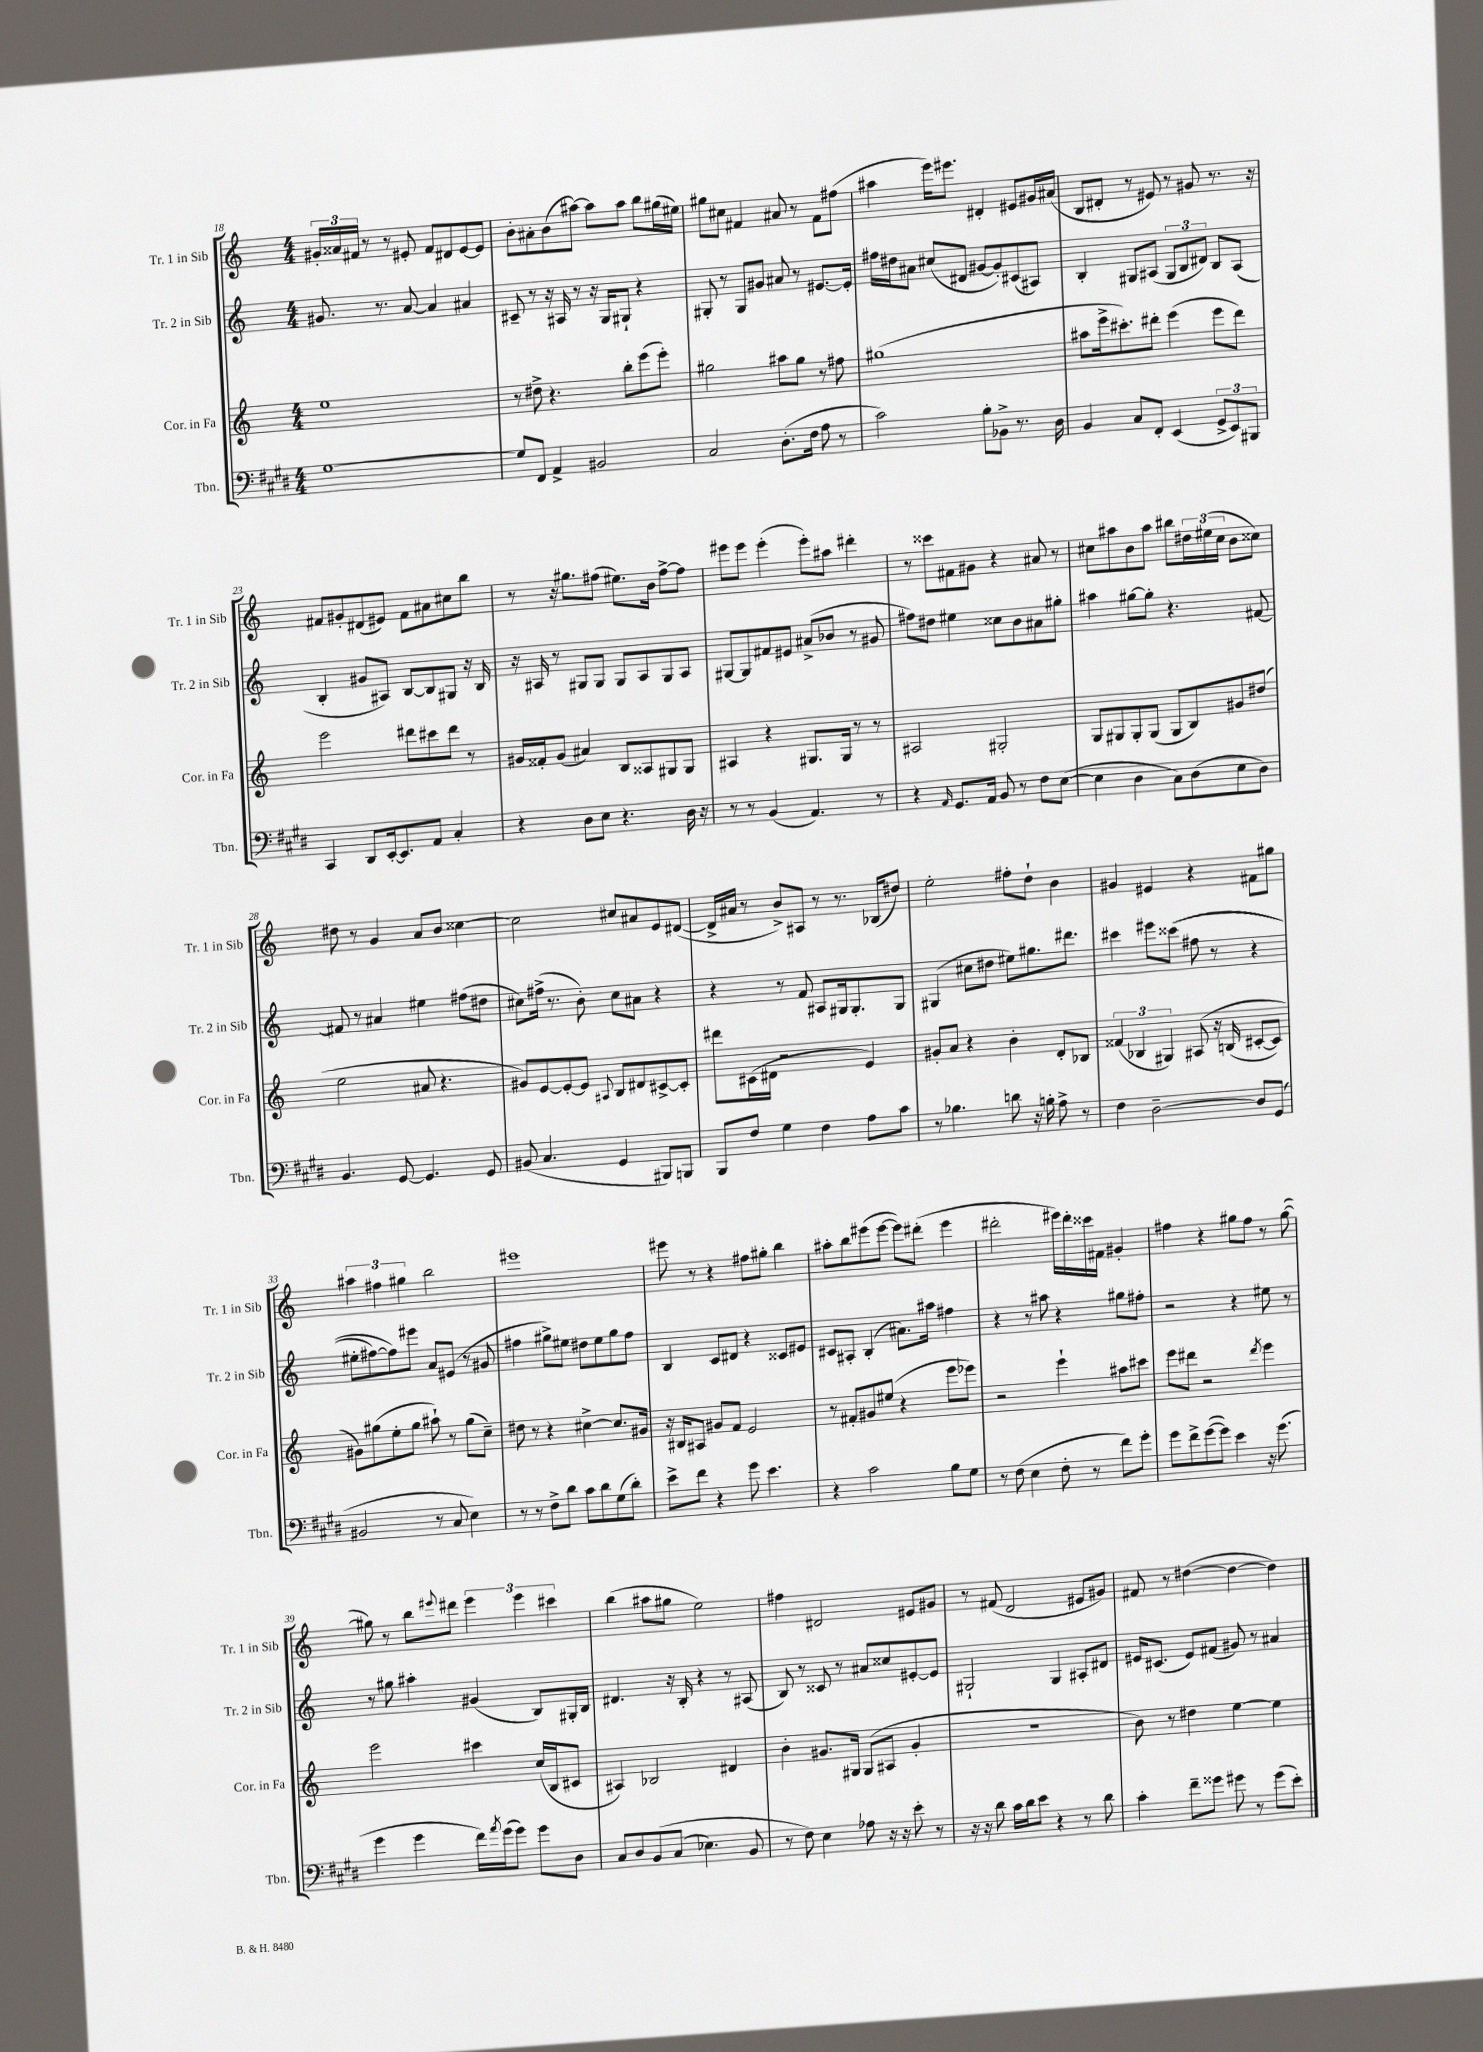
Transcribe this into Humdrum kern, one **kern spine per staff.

**kern	**kern	**kern	**kern
*staff4	*staff3	*staff2	*staff1
*clefF4	*clefG2	*clefG2	*clefG2
*k[f#c#g#d#]	*k[]	*k[]	*k[]
*M4/4	*M4/4	*M4/4	*M4/4
[1G#	1ee	8.g#	24g#'
.	.	.	24a##
.	.	.	24f#
.	.	.	8r
.	.	8.r	.
.	.	.	8r
.	.	[8a	8e#'
.	.	4a]	8f#
.	.	.	8d#
.	.	4a#	[8e#
.	.	.	8e#]
=	=	=	=
8G#]	8r	8c#~	8b'
8FF#	8dd#^	8r	8a#'
4AA^	4.r	16r	(8b
.	.	16A#	.
.	.	8r	[8aa#)
2BB#	.	16r	8aa#]
.	.	16G	.
.	8bb'	8G#`	8aa#
.	(8eee	4r	8bb
.	8eee')	.	(16gg#
.	.	.	16ee#)
=	=	=	=
2C#	2gg#	8G#'	8gg#
.	.	8r	8cc#
.	.	8G#	4f#
.	.	8g#	.
(8.D#'	8aa#	8a#	8a#
.	8gg#	8r	8r
16F#	.	.	.
8A	8r	[8.e#	8f#
8r	8ff#	.	(8ff#
.	.	16e#']	.
=	=	=	=
2c#)	(1gg#	16ff#	4aa#
.	.	16dd#	.
.	.	8a#	.
.	.	(8cc#	16eee)
.	.	.	8.eee#
.	.	8d#	.
8B'	.	[8g#	4d#'
8BB-^	.	8g#'])	.
8.r	.	(8c#	8e#
.	.	8A#)	16g#
16D#	.	.	(16a#
=	=	=	=
4BB	8aa#	4B'	8B
.	16eee^	.	8d#'
.	8.ccc#')	.	.
8C#	.	8G#	8r
8FF#'	8ddd#'	(8A#	8e#)
(4EE	(4eee	12G#	8r
.	.	12B	.
.	.	.	8g#
.	.	12d#)	.
12GG#^	8eee	8B	8.r
12EE)	.	.	.
.	8ddd#)	(8A#	.
12BBB#	.	.	.
.	.	.	16r
=	=	=	=
4CC#	2eee	4B'	8f#
.	.	.	8g#'
8DD#	.	8g#	(8d#
[16EE'	.	8A#)	8e#)
8.EE]	.	.	.
.	8ddd#	[8B	8f#
8AA	8ccc#	8B]	8a#
4C#'	8ddd#	8G#	8cc#
.	8r	16r	8bb
.	.	16B	.
=	=	=	=
4r	16g#	16r	8r
.	16f##'	16A#	.
.	(8g#	8r	16r
.	.	.	8.gg#
8D#	4a#)	8G#	.
8E	.	8G#	(8ff#
4.r	8B	8G#	8.ee#)
.	8A##	8A#	.
.	.	.	16b
.	8G#	8G#	[8ff#^
16D#	8G#	8A#	8ff#]
16r	.	.	.
=	=	=	=
8r	4A#	[8G#	8eee#
8r	.	8G#]	8eee#
(4BB	4r	8f#	(4eee#'
.	.	8e#	.
4.AA)	8.G#	(8a#^	8eee#')
.	.	8b-	8aa#
.	16G#	.	.
.	8r	8r	4ddd#'
8r	8r	8g#	.
=	=	=	=
4r	2A#	8ff#)	8r
.	.	8dd#	8ccc##
16qqAA	.	.	.
8.GG#	.	4ee#	8f#
.	.	.	8g#
16AA	.	.	.
8BB	2G#'	8cc##	4r
8r	.	8b	.
8F#	.	8a#	8a#
([8E	.	8gg#'	8r
=	=	=	=
4E]	8G	4aa#	8cc#
.	8G#	.	8aa#
4D#	8G#'	[8gg#	8b
.	(8G#	8gg#']	8aa#
8C#)	8G#	4.r	8bb#
(8D#	8B)	.	24dd#
.	.	.	(24ee#
.	.	.	24cc#
8E	8g#	.	8b
8D#)	(8dd#	[8f#	8cc##)
=	=	=	=
4.BB	2ee	8f#]	8dd#
.	.	8r	8r
.	.	4a#	4g
[8GG#	.	.	.
4.GG#]	8a#	4ee#	8a
.	4.r	.	8b
.	.	(8ff#	[4cc##
8GG#	.	8dd#	.
=	=	=	=
(8BB#	8g#)	8cc#)	2cc##]
4.C#	[8e	(16ff#^	.
.	.	8.r	.
.	8e'_	.	.
.	8e]	8b')	.
.	8qqA#	.	.
4GG#	8B	8cc#	8cc#
.	8d#	8a#	8a#
8BBB#)	[8c#^	4r	8e
8BBB	8c#']	.	([8d#
=	=	=	=
8BBB	8ddd#	4r	16d#^]
.	.	.	16a#
8F#	(16c#	.	8r
.	16d#	.	.
4G#	2r	8r	8b^)
.	.	8f	8A#
4F#	.	8A#	8r
.	.	16G#	8.r
.	.	8.G#'	.
8A	4e)	.	.
.	.	.	(16B-
8c#	.	8G#	8dd#)
=	=	=	=
8r	8g#'	(4G#	2ee'
4.B-	8a	.	.
.	4r	8cc#	.
.	.	8dd#	.
8d	4b'	8ee#)	8ff#'
16r	.	8.gg#	8dd`
16B'	.	.	.
8A^	8d'	.	4b
.	.	8.ddd#	.
8r	8B-	.	.
=	=	=	=
4F#	(6f##	4ccc#	4g#
.	6B-	.	.
[2D#~	.	8eee#	4e#
.	6G#)	.	.
.	.	&((8ccc##	.
.	&(8A#	8ff#	4r
.	16r	8r	.
.	(16B	.	.
8D#]	[8c#'	4r	8f#
(8GG#	8c#])	.	8gg#
=	=	=	=
2BB#	8g#&)	8ee#'	6aa#
.	(8gg#	[8ff#)	.
.	.	.	6ff#
.	8ee'	8ff#]&)	.
.	.	.	6gg#
.	8gg#	8eee#	.
8r	8aa#`)	8a	2bb
8C#	8r	(8e#	.
4E)	(8gg#	8r	.
.	8cc~)	8g#	.
=	=	=	=
8r	8dd#	4ff#	1eee#
8r	8r	.	.
8F#^	4r	8gg#^)	.
8d#	.	8ee#	.
8c#	[4cc#^	8dd#	.
8d#	.	8ee#	.
(8G#	8.cc#]	8gg#	.
8d#')	.	8ff#	.
.	16g#	.	.
=	=	=	=
8e^	16r	4B	8eee#
.	16B#	.	.
8f#	8A#	.	8r
4r	8g#	8c	4r
.	8f	8d#	.
8g#	2e	4r	8ff#
4.e	.	.	8gg#'
.	.	8c##	4bb
.	.	8e#	.
=	=	=	=
4r	8r	8c#	8aa#'
.	8f#'	8A#'	8bb
2c#	8g#	(4B'	(8eee#
.	(8ee#	.	[8eee#
.	4r	8.a#)	8eee#])
.	.	.	(8ddd#'
.	.	16aa#	.
8B	8eee	4ff#	4eee#
8G#	8eee-)	.	.
=	=	=	=
8r	2r	4r	2ddd#'
(8F#	.	.	.
4E	.	8r	.
.	.	8aa#	.
8F#'	4eee`	4r	16eee#)
.	.	.	16ddd#'
8r	.	.	16ccc##
.	.	.	16f#
8f#)	8aa#	8gg#	4g#'
8g#'	8ccc#	8ff#'	.
=	=	=	=
8g#	8eee	2r	4ff#
8f#^	8ddd#	.	.
([8g#	2r	.	4r
8g#])	.	.	.
4e	.	4r	8gg#
.	.	.	8ff#
.	8qddd#	.	.
16r	4eee	8ee#	8r
(8.g#	.	.	.
.	.	8r	([8gg#
=	=	=	=
4g#	2eee	8r	8gg#])
.	.	8gg#	8r
4g#	.	4aa#'	8bb
.	.	.	8qqeee#
.	.	.	8ddd#
16f#)	4ccc#	(4g#	6eee#
8qa	.	.	.
(16g#	.	.	.
8g#)	.	.	.
.	.	.	6eee#
8g#	(16cc	8B)	.
.	16B	.	.
.	.	.	6ccc#
8D#	8c#	16G#'	.
.	.	16B	.
=	=	=	=
8C#	4A#)	4.d#	(4bb
8D#	.	.	.
&(8BB	2B-	.	8aa#
(8C#	.	16r	8gg#
.	.	16B'	.
4.E-)	.	4r	2ee)
.	4d#	8r	.
8BB	.	(8A#	.
=	=	=	=
8r	4b'	8B)	4ff#
8F#&)	.	8r	.
4E	8.g#	8c##	2d#
.	.	8r	.
.	16G#	.	.
8A-	(8G#	8a#	.
16r	8A#	8cc##	.
16r	.	.	.
8e'	4g#'	[8e#'	8e#
8r	.	8e#]	8g#
=	=	=	=
16r	1r	2G#`	8r
16r	.	.	.
8d#	.	.	(8f#
16c#	.	.	2d
16d#	.	.	.
8e	.	.	.
4r	.	4G#	.
8r	.	8A#'	8e#
8d#	.	8d#	8g#)
=	=	=	=
4c#'	8b)	16e#	8f#
.	.	(8.c#	.
.	8r	.	8r
8f#~	4dd#	8e#)	([4dd#
8g##	.	(8f#	.
8g#	[4ee	8g#)	4dd#_
8r	.	8r	.
(8g#	4ee]	4a#	4dd#])
8e')	.	.	.
==	==	==	==
*-	*-	*-	*-
